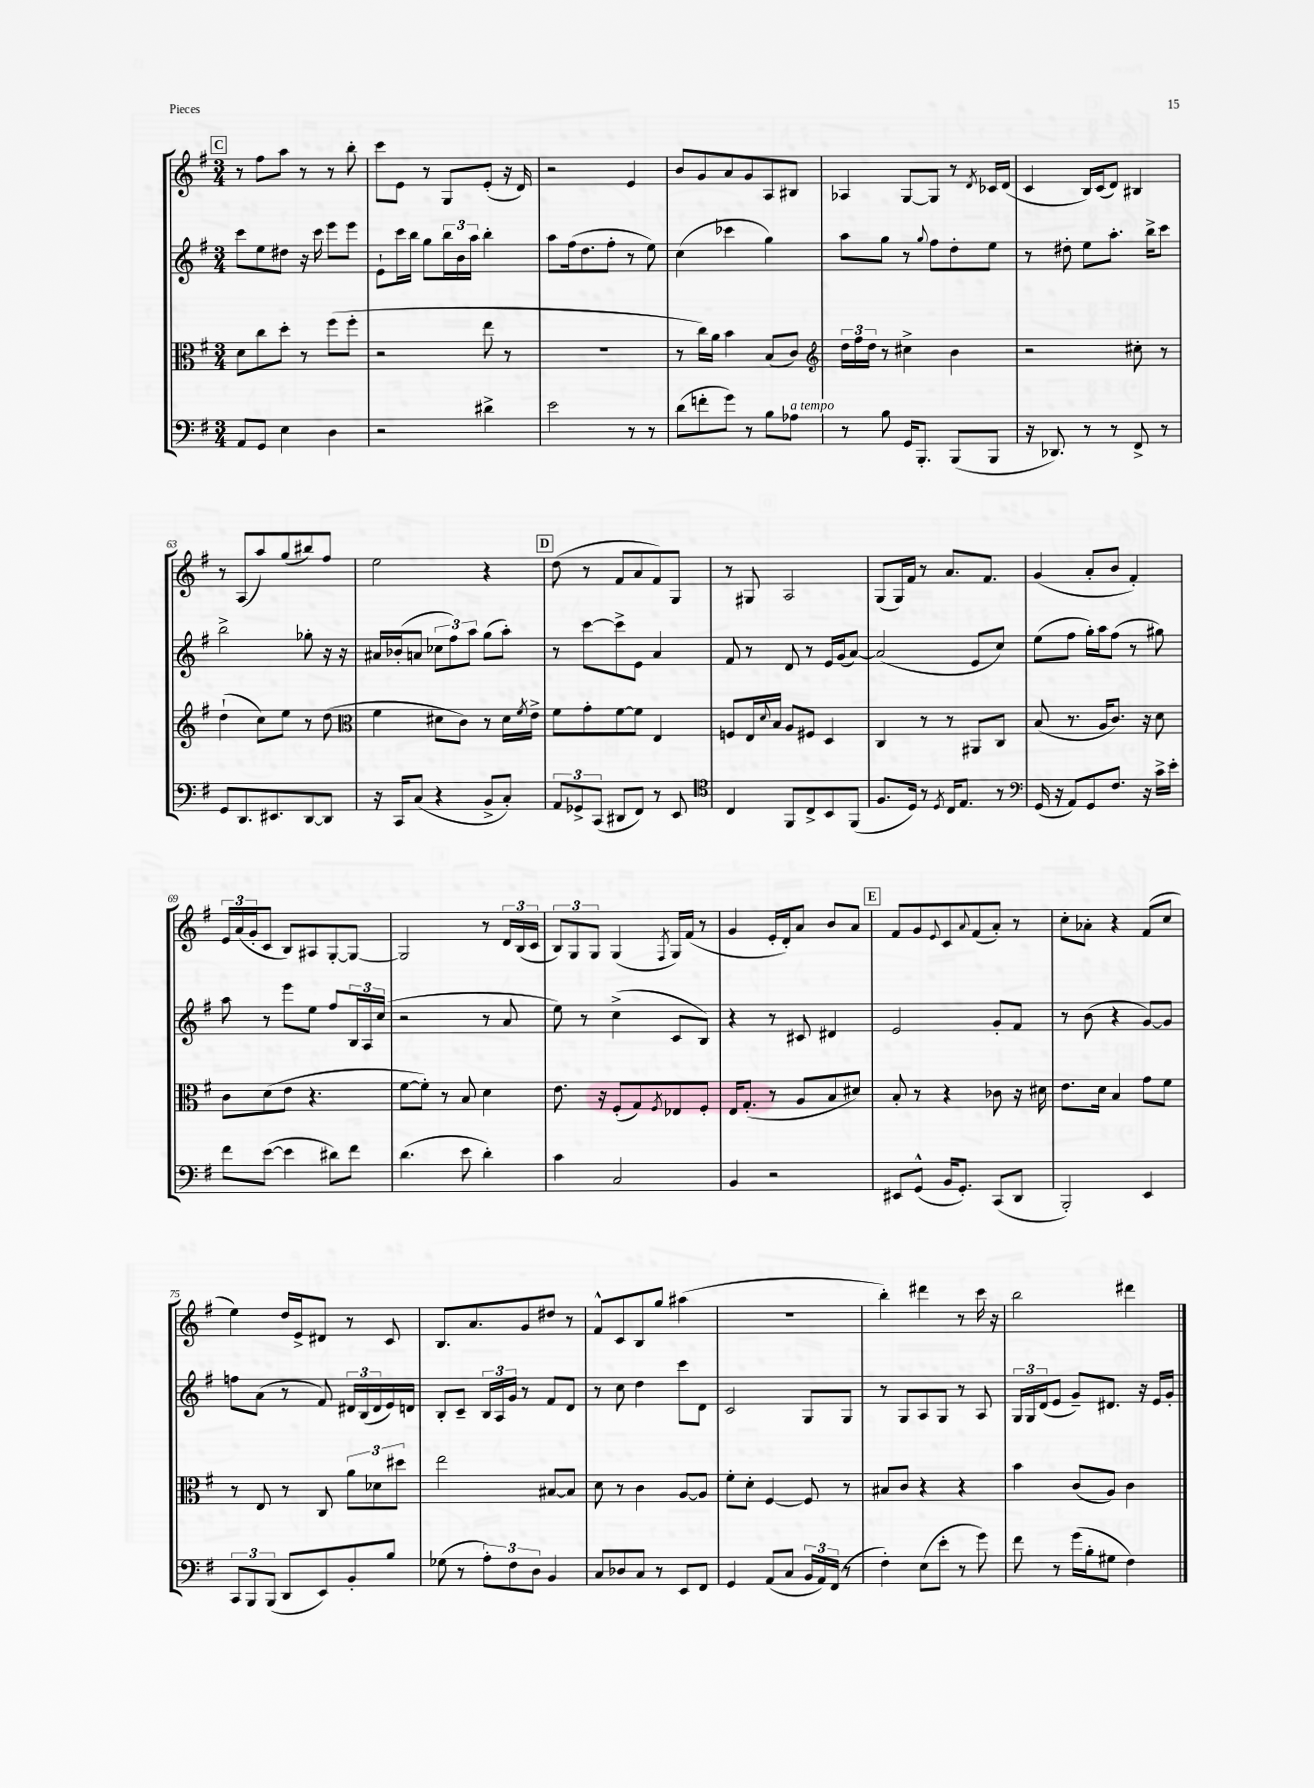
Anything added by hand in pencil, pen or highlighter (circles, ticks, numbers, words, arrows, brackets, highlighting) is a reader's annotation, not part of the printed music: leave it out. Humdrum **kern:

**kern	**kern	**kern	**kern
*staff4	*staff3	*staff2	*staff1
*clefF4	*clefC3	*clefG2	*clefG2
*k[f#]	*k[f#]	*k[f#]	*k[f#]
*M3/4	*M3/4	*M3/4	*M3/4
8AA	8d	8ccc	8r
8GG	8cc	8ee	8ff#
4E	8dd'	8dd#	8aa
.	8r	16r	8r
.	.	16ccc	.
4D	(8ff#	8eee	8r
.	8ff#'	8eee	8bb'
=	=	=	=
2r	2r	8e`	8ccc
.	.	16ccc	8e
.	.	16bb	.
.	.	8gg	8r
.	.	24bb	8G
.	.	24b	.
.	.	24aa	.
4d#^	8ee	4bb'	(8e'
.	8r	.	16r
.	.	.	16d)
=	=	=	=
2e	2.r	8aa	2r
.	.	(16ff#	.
.	.	8.dd	.
.	.	8ff#'	.
8r	.	8r	4e
8r	.	8ee)	.
=	=	=	=
(8d	8r	(4cc	8b
8f'	16cc)	.	8g
.	16a	.	.
8g)	4b	4ccc-	8a
8r	.	.	8g
8B	(8B	4gg)	8A
8A-	8c)	.	8B#
=	=	=	=
*	*clefG2	*	*
8r	24dd	8aa	4A-
.	24ff#	.	.
.	24dd	.	.
8B	8r	8gg	.
16GG	4cc#^	8r	[8G
8.BBB'	.	.	.
.	.	8qqgg	.
.	.	8ff#	8G]
(8BBB	4b	8dd'	8r
.	.	.	8qd
8BBB	.	8ee	16c-
.	.	.	(16d
=	=	=	=
16r	2r	8r	4c
8.DD-)	.	.	.
.	.	8dd#'	.
8r	.	8ee	16B)
.	.	.	(16c
8r	.	8.aa'	8d)
8FF#^	8cc#'	.	4B#
.	.	16bb^	.
8r	8r	8ccc	.
=	=	=	=
8GG	(4dd`	2bb^	8r
8.DD	.	.	(8A
.	8cc)	.	8aa)
8.EE#	.	.	.
.	8ee	.	(8gg
[8DD	8r	8gg-'	8bb#)
8DD]	(8dd	16r	8ff#
.	.	16r	.
=	=	=	=
*	*clefC3	*	*
16r	4f#	16a#	2ee
16CC	.	(16b-'	.
(8C	.	8a	.
4r	8d#	12cc-	.
.	.	12ff#)	.
.	8c)	.	.
.	.	12aa	.
8BB^	8r	(8gg	4r
8C')	16d#	8aa')	.
.	8qf#	.	.
.	16e^	.	.
=	=	=	=
12AA	8f#	8r	(8dd
12GG-^	.	.	.
.	8g'	[8ccc	8r
(12CC	.	.	.
8DD#	[8f#	8ccc^]	8f#
8FF#)	8f#]	8e	8a
8r	4E	4a	8f#)
8EE	.	.	8G
=	=	=	=
*clefC4	*	*	*
4C	8F	8f#	8r
.	16E	8r	8G#
.	8qqd	.	.
.	16B	.	.
8FF#	8A	8d	2A
8C^	8F#	8r	.
8BB	4D	16e	.
.	.	(16g	.
(8FF#	.	[8a)	.
=	=	=	=
8.F#	4C	(2a]	(8G
.	.	.	16G)
16D)	.	.	16f#
8r	8r	.	8r
8qD	.	.	.
16C	8r	.	8.a
8.E	.	.	.
.	8AA#	8e	.
.	.	.	8.f#
8r	8C	8cc)	.
=	=	=	=
*clefF4	*	*	*
(16GG	(8B	(8ee	(4g
16r	.	.	.
8AA)	8.r	8ff#	.
8GG	.	16gg')	8a'
.	16A	16aa	.
8.F#	8.c)	(8ff#	8b
.	.	8r	4f#')
16r	16r	.	.
16c^	8d	8gg#)	.
16e'	.	.	.
=	=	=	=
8f#	8c	8aa	24e
.	.	.	(24a
.	.	.	24g'
([8e	(8d	8r	8c
4e]	8e	8eee	8B)
.	4.r	8ee	8A#
8d#)	.	8ff#	[8G'
8f#	.	24B	8G_
.	.	24A	.
.	.	(24cc	.
=	=	=	=
(4.d	[8f#	2r	2G]
.	8f#'])	.	.
.	8r	.	.
8e	8B	.	.
4d')	4d	8r	8r
.	.	8a	24d
.	.	.	(24B
.	.	.	24c
=	=	=	=
4c	8.e	8ee)	12B)
.	.	.	12G
.	.	8r	.
.	.	.	12G
.	16r	.	.
2C	(8F#'	(4cc^	(4G
.	8G)	.	.
.	8qF#	.	8qF#
.	8E-	8c	16G)
.	.	.	(16f#
.	8F#'	8B)	8r
=	=	=	=
4BB	16E	4r	4g
.	(8.G'	.	.
2r	8r	8r	16e'
.	.	.	16d')
.	8A	8c#	8a
.	8B	4d#	8b
.	8d#)	.	8a
=	=	=	=
8EE#	8B'	2e	8f#
(8GG^^	8r	.	8g
.	.	.	8qqe
16BB	4r	.	8c
8.GG')	.	.	.
.	.	.	8qqa
.	.	.	(8f#
(8CC	8c-	8g'	8a')
8DD	16r	8f#	8r
.	16d#	.	.
=	=	=	=
2BBB')	8.e	8r	8cc'
.	.	(8b	8a-'
.	16d	.	.
.	4B	4r	4r
4EE	8g	[8g)	(8f#
.	8f#	8g]	8cc
=	=	=	=
12CC	8r	8ff	4ee)
12BBB	.	.	.
.	8E	(8a	.
(12BBB	.	.	.
8DD	8r	8r	16dd
.	.	.	16e^
8EE)	8C	8f#)	8d#
8BB'	12a	24d#	8r
.	.	(24B	.
.	12d-	24d#	.
8B	.	16e)	8c
.	12dd#	.	.
.	.	16d	.
=	=	=	=
(8G-	2ee	8B'	8.B
8r	.	8c~	.
.	.	.	8.a
12A')	.	24B	.
.	.	24A	.
12F#	.	24g	.
.	.	8r	8g
12D	.	.	.
4BB	[8B#	8f#	8dd#
.	8B#]	8d	8r
=	=	=	=
8C	8d	8r	8f#^^
8D-	8r	8cc	8c
8C	4c	4dd	8B
8r	.	.	8gg
8EE	[8A	8ccc	(4aa#
8FF#	8A]	8d	.
=	=	=	=
4GG	8f#'	2c	2.r
.	8d'	.	.
(8AA	[4F#	.	.
8C	.	.	.
24BB	8F#]	8G	.
24AA)	.	.	.
(24FF#	.	.	.
8r	8r	8G	.
=	=	=	=
4F#')	8B#	8r	4bb')
.	8c	8G	.
(8E	4r	8A	4ddd#
8e'	.	8G	.
8r	4r	8r	8r
8g)	.	8A	16ccc
.	.	.	16r
=	=	=	=
8f#	4b	24G	2bb
.	.	24G	.
.	.	(24d	.
8r	.	8e	.
(16g	(8c	8g~)	.
16B'	.	.	.
8G#	8A)	8.d#	.
4F#)	4c	.	4ddd#
.	.	16r	.
.	.	16e	.
.	.	16g'	.
==	==	==	==
*-	*-	*-	*-
